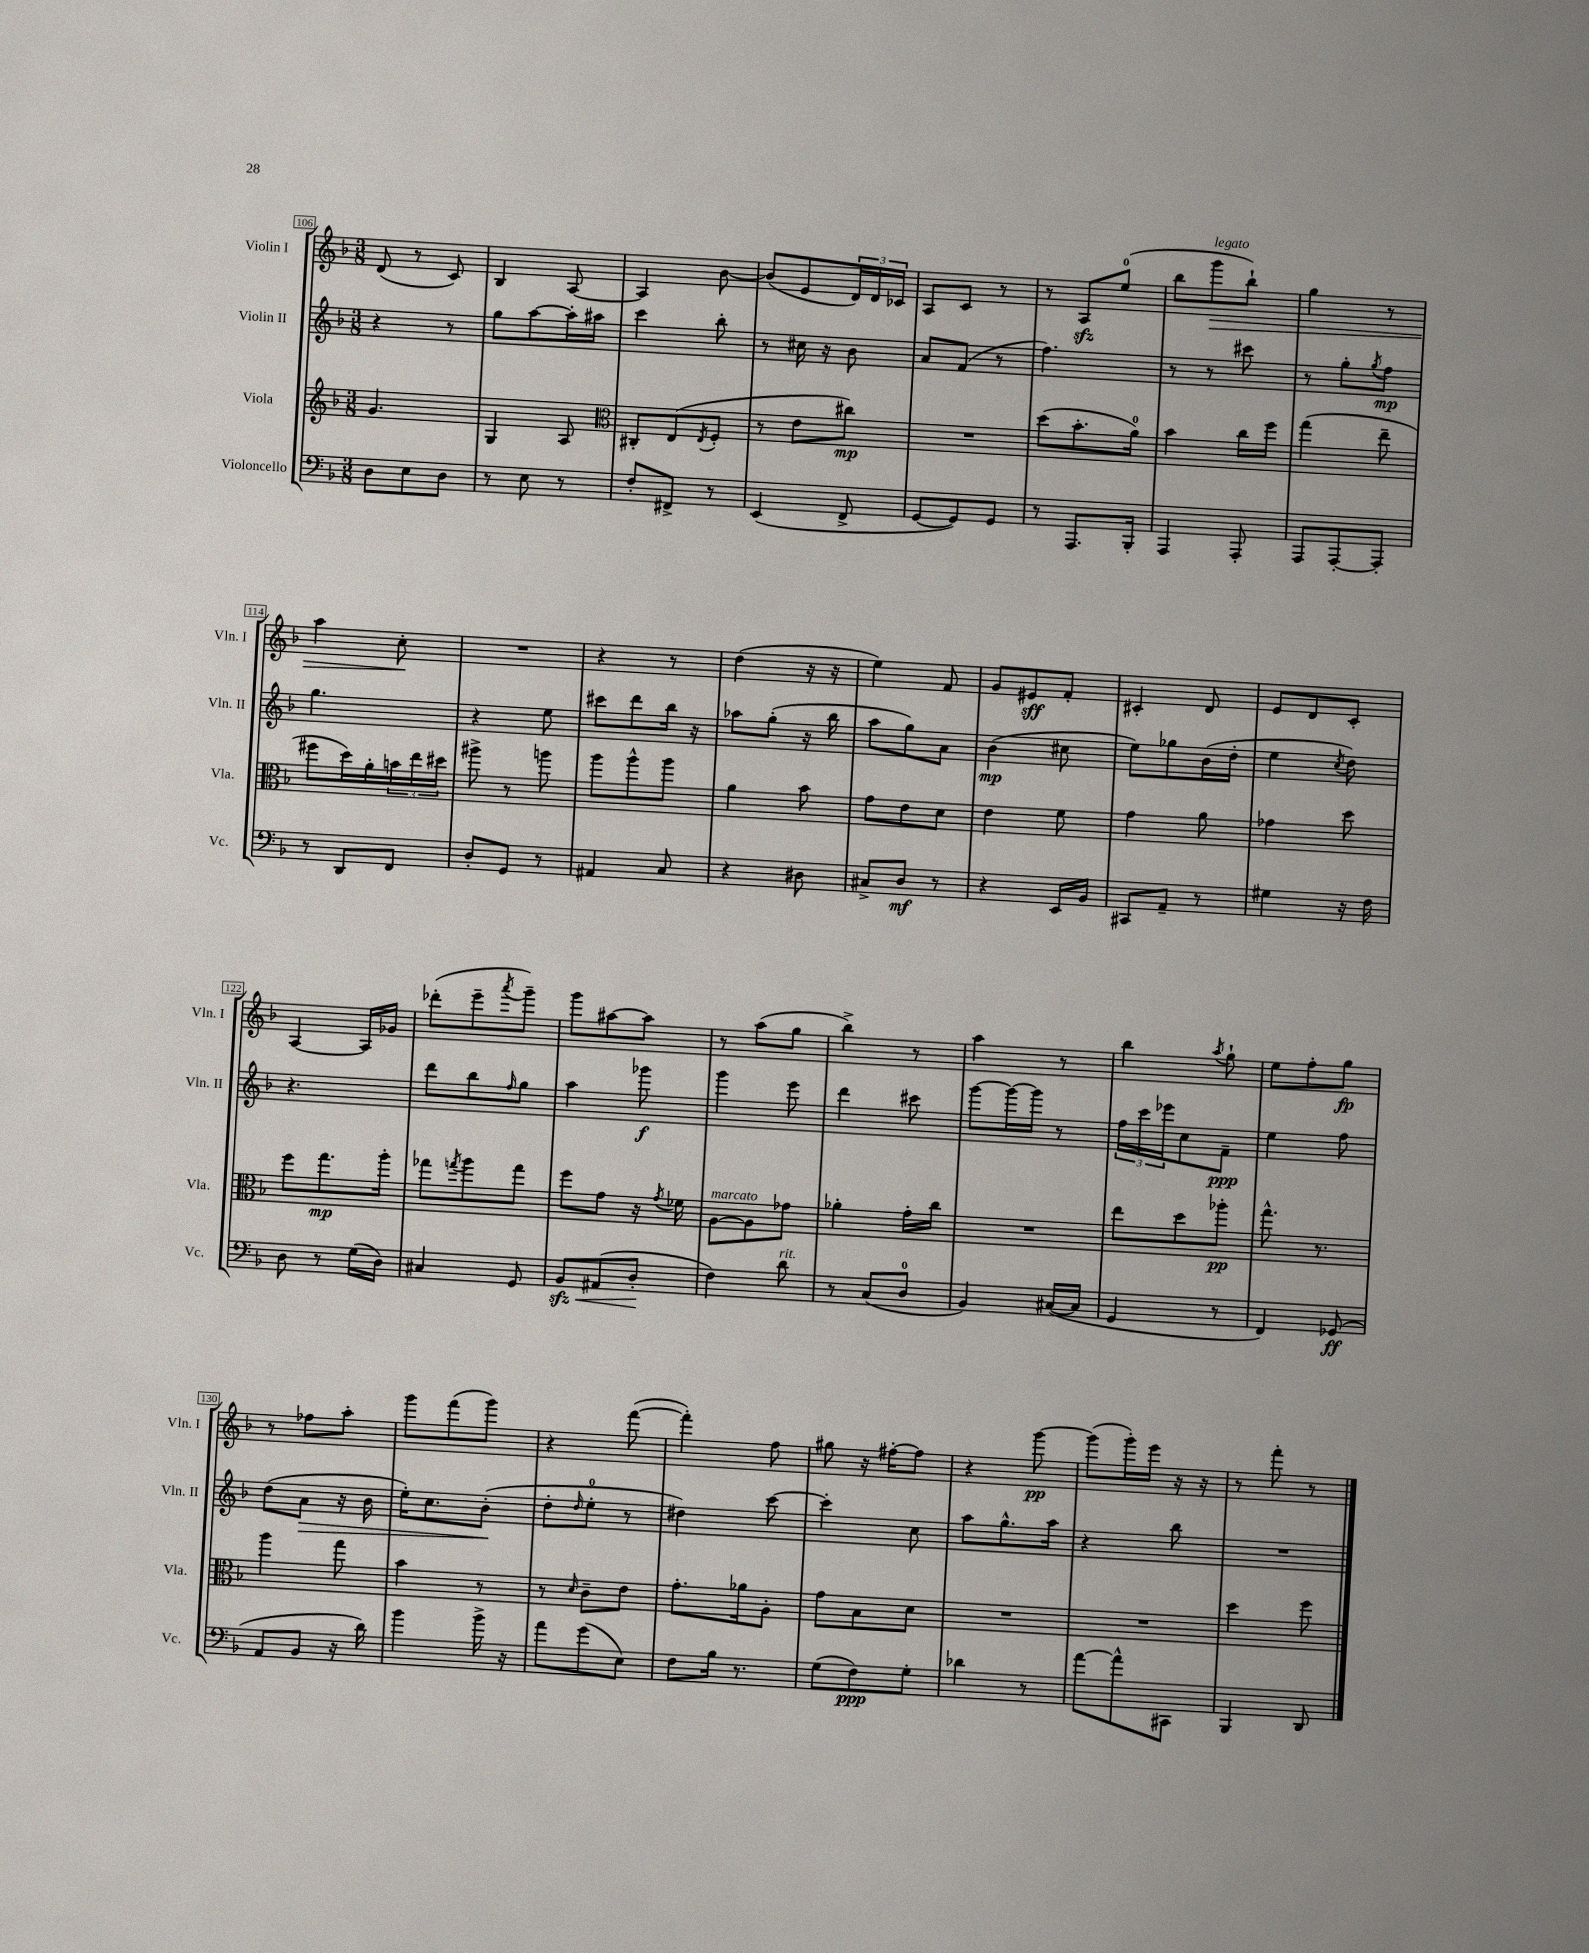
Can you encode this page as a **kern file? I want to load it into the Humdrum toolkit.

**kern	**kern	**kern	**kern
*staff4	*staff3	*staff2	*staff1
*clefF4	*clefG2	*clefG2	*clefG2
*k[b-]	*k[b-]	*k[b-]	*k[b-]
*M3/8	*M3/8	*M3/8	*M3/8
8D\L	4.g/	4r	(8d/
8E\	.	.	8r
8D\J	.	8r	8c/)
=	=	=	=
8r	4G/	8gg\L	4B-/
8E\	.	[8aa\	.
8r	8A/	16aa'\]L	[8A/
.	.	16aa#\JJ	.
=	=	=	=
*	*clefC3	*	*
8F'/L	8C#'/L	4ccc\	4A/]
8FF#^/J	(8E/	.	.
.	8qE/	.	.
8r	8F'/J	8bb-'\	[8b-\
=	=	=	=
(4EE/	8r	8r	(8b-/]L
.	8e\L	16cc#\	8e/
.	.	16r	.
8FF^/	8cc#\J)	8b-\	24d/L)
.	.	.	24d/
.	.	.	24c-/JJ
=	=	=	=
[8GG/L	4.r	8a/L	8A/L
8GG/])	.	(8f/J	8c/J
8GG/J	.	8r	8r
=	=	=	=
8r	(8dd\L	4.ff\)	8r
8.AAA/L	8.b-'\	.	8A/L
.	.	.	(8ee/J
16BBB-'/Jk	16a\Jk)	.	.
=	=	=	=
4AAA/	4b-\	8r	8bb-\L
.	.	8r	8ggg\
8AAA'/	16cc\LL	8ccc#\	8bb-`\J)
.	16ff\JJ	.	.
=	=	=	=
8AAA/L	(4gg\	8r	4gg\
[8AAA'/	.	8gg'\L	.
.	.	8qgg/	.
8AAA'/]J	8ee~\	8ff\J	8r
=	=	=	=
8r	8ff#\L	4.gg\	4aa\
8DD/L	16dd\L)	.	.
.	16a'\	.	.
8FF/J	24b\	.	8cc'\
.	24ee\	.	.
.	24dd#\JJ	.	.
=	=	=	=
8D'/L	8aa#^\	4r	4.r
8GG/J	8r	.	.
8r	8aa\	8ee\	.
=	=	=	=
4AA#/	8aa\L	8ccc#\L	4r
.	8aa^^\	8ddd\	.
8C/	8aa\J	16bb-\Jk	8r
.	.	16r	.
=	=	=	=
4r	4a\	8aa-\L	(4dd\
.	.	(8gg'\J	.
8D#\	8b-\	16r	16r
.	.	16bb-\	16r
=	=	=	=
8C#^/L	8g\L	8aa\L	4ee\)
8D/J	8e\	8gg\)	.
8r	8d\J	8a\J	8f/
=	=	=	=
4r	4e\	(4b-\	8g/L
.	.	.	8e#/
16EE/LL	8f\	8cc#\	8f'/J
16BB-/JJ	.	.	.
=	=	=	=
8CC#/L	4g\	8ee\L)	4c#'/
8AA~/J	.	8gg-\	.
8r	8a\	(16b-\L	8d/
.	.	16dd'\JJ	.
=	=	=	=
4G#\	4g-\	4ee\	8e/L
.	.	.	8d/
.	.	8qcc/	.
16r	8dd\	8dd\)	8c'/J
16F\	.	.	.
=	=	=	=
8D\	8ff\L	4.r	[4A/
8r	8.gg\	.	.
(16G\LL	.	.	16A/]LL
16D\JJ)	16aa'\Jk	.	16g-/JJ
=	=	=	=
4C#/	8gg-\L	8ddd\L	(8ddd-'\L
.	8qgg/	.	.
.	8aa\	8bb-\	8eee~\
.	.	16qqff/	8qaaa/
8GG/	8gg\J	8gg\J	8ggg~\J)
=	=	=	=
8BB-/L	8ff\L	4aa\	8ggg\L
(8AA#/	8g\J	.	[8aa#\
8D'/J	16r	8ggg-\	8aa#\]J
.	8qg/	.	.
.	16f-\	.	.
=	=	=	=
4F\)	[8A\L	4ggg\	8r
.	8A\]	.	(8aa\L
8d\	8g-\J	8eee\	8gg\J
=	=	=	=
8r	4a-'\	4ddd\	4bb-^\)
(8C/L	.	.	.
8D/J	16g'\LL	8ccc#\	8r
.	16cc\JJ	.	.
=	=	=	=
4BB-/)	4.r	[8ggg\L	4aa\
.	.	16ggg\_L	.
.	.	16ggg\]JJ	.
([16C#/LL	.	8r	8r
16C#/]JJ	.	.	.
=	=	=	=
4GG/	8ee\L	24ff\LL	4bb-\
.	.	24ccc\	.
.	.	24eee-\J	.
.	8dd\	8cc\	.
.	.	.	8qaa/
8r	8aa-'\J	8f~\J	8gg`\
=	=	=	=
4FF/)	8.gg^^\	4ee\	8ee\L
.	.	.	8ff'\
.	8.r	.	.
(8GG-/	.	8ff\	8gg\J
=	=	=	=
8AA/L	4aa\	(8dd\L	8r
8BB-/J	.	8a\J	8ff-\L
16r	8gg\	16r	8aa'\J
16d\)	.	16b-\	.
=	=	=	=
4b-\	4b-\	16ee'\LK)	8ggg\L
.	.	8.cc\	.
.	.	.	(8fff\
16b-^\	8r	(8b-'\J	8ggg\J)
16r	.	.	.
=	=	=	=
8a\L	8r	8dd'\L	4r
.	16qqd/	16qqdd/	.
(8g\	8c~\L	8ee'\J	.
8E\J)	8e\J	8r	([8fff\
=	=	=	=
8F\L	8.g'\L	4dd#\)	4fff'\])
16B-\Jk	.	.	.
8.r	16a-\k	.	.
.	8A'\J	[8ccc\	8ff\
=	=	=	=
(8G\L	8g\L	4ccc'\]	8gg#\
8F\)	8B-\	.	16r
.	.	.	[16ff#'\LK
8G'\J	8d\J	8cc\	8ff#\]J
=	=	=	=
4d-\	4.r	8aa\L	4r
.	.	8.gg^^\	.
8r	.	.	[8ggg\
.	.	16aa\Jk	.
=	=	=	=
[8a\L	4.r	4r	(8ggg\]L
8a^^\]	.	.	16ggg'\L)
.	.	.	16eee\JJ
8CC#\J	.	8bb-\	16r
.	.	.	16r
=	=	=	=
4BBB-/	4dd\	4.r	8r
.	.	.	8fff'\
8DD/	8ff\	.	8r
==	==	==	==
*-	*-	*-	*-
